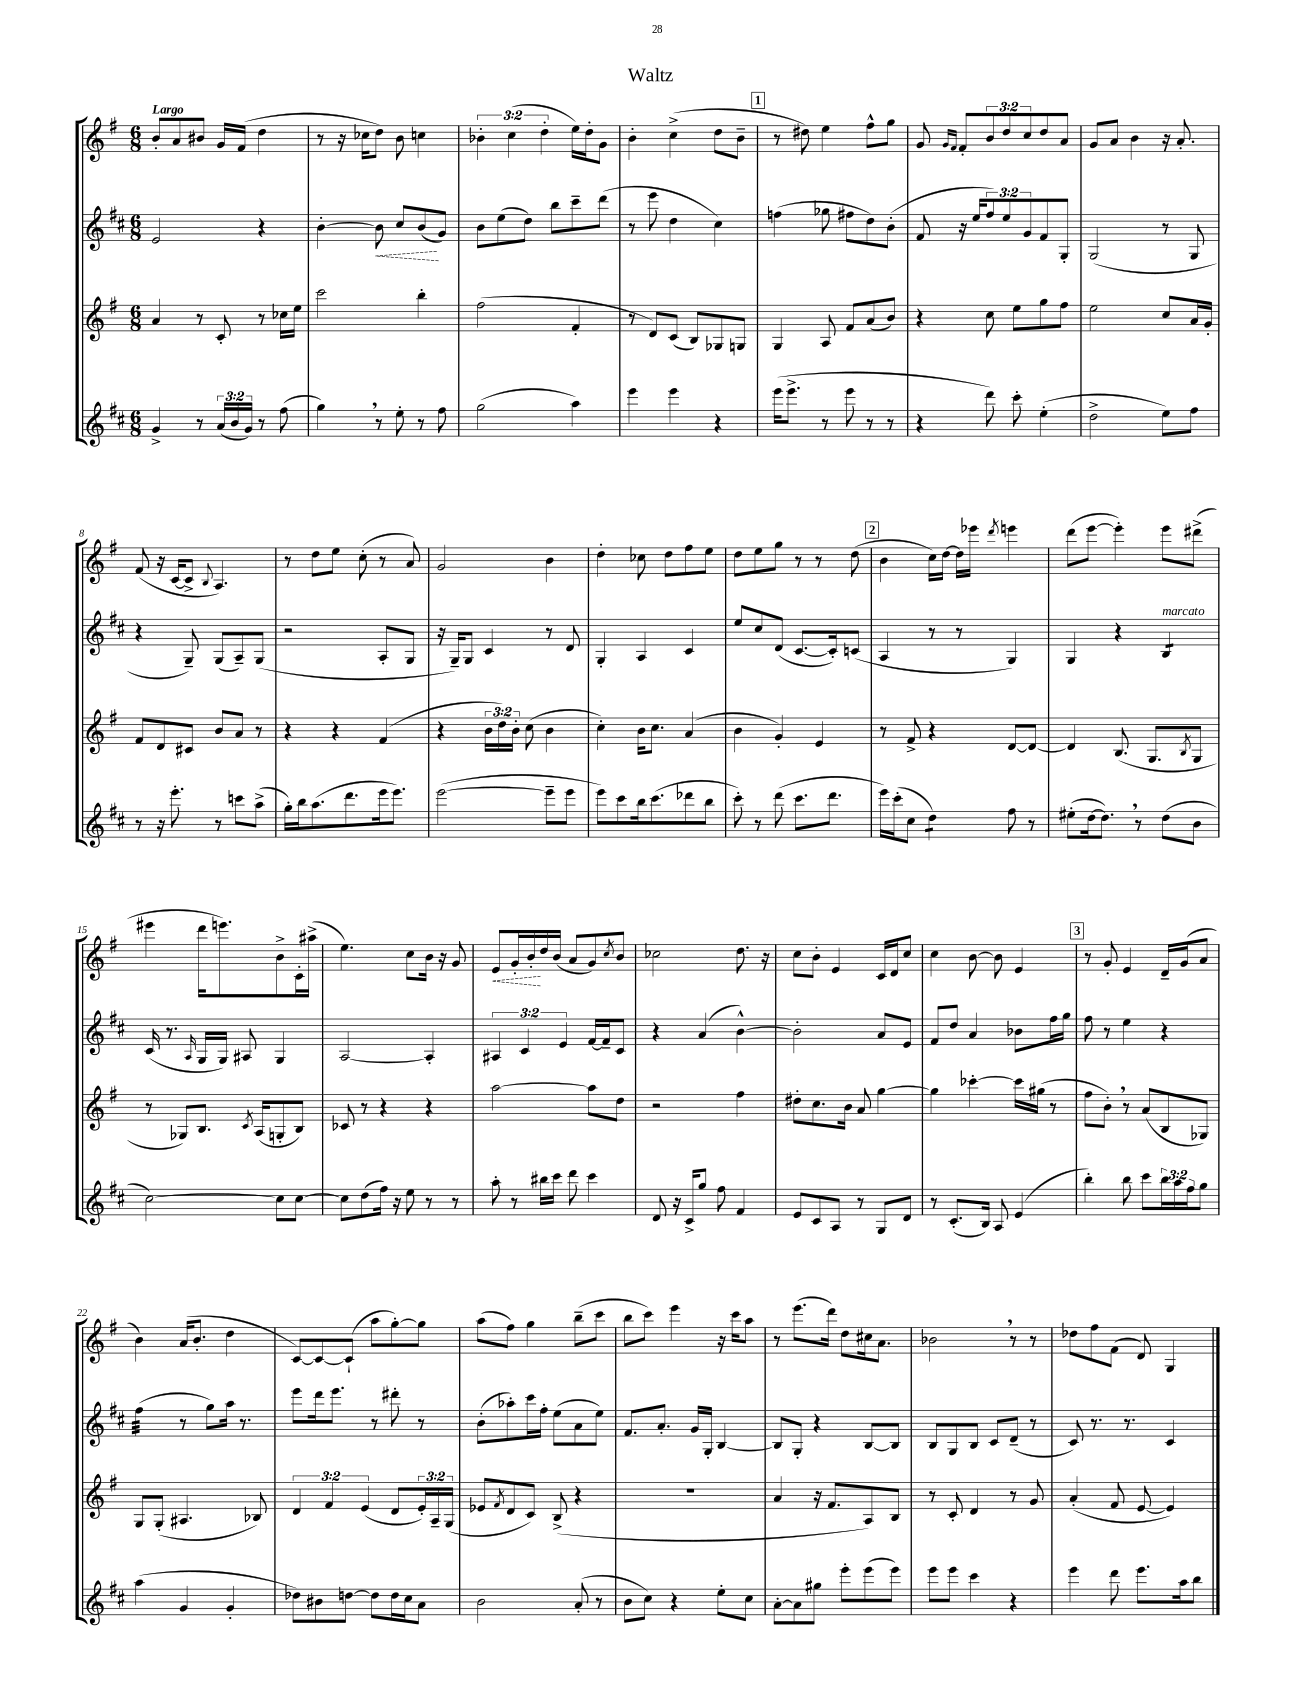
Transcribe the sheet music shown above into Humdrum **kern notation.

**kern	**kern	**kern	**kern
*staff4	*staff3	*staff2	*staff1
*clefG2	*clefG2	*clefG2	*clefG2
*k[f#c#]	*k[f#]	*k[f#c#]	*k[f#]
*M6/8	*M6/8	*M6/8	*M6/8
4g^/	4a/	2e/	8b'/L
.	.	.	8a/
8r	8r	.	8b#/J
(24a/LL	8c'/	.	16g/LL
24b/	.	.	.
.	.	.	(16f#/JJ
24g/JJ)	.	.	.
8r	8r	4r	4dd\
(8ff#\	16cc-\LL	.	.
.	16ee\JJ	.	.
=	=	=	=
4gg\)	2ccc\	[4b'\	8r
.	.	.	16r
.	.	.	16cc-\LK
8r	.	8b\]	8dd\J)
8ee'\	.	8cc#/L	8b\
8r	4bb'\	(8b/	4cc\
8ff#\	.	8g/J)	.
=	=	=	=
(2gg\	(2ff#\	8b\L	6b-'\
.	.	(8ee\	.
.	.	.	(6cc\
.	.	8dd\J)	.
.	.	.	6dd'\
.	.	8bb\L	.
4aa\)	4f#'/	8ccc#~\	16ee\LL)
.	.	.	16dd'\J
.	.	(8ddd\J	8g\J
=	=	=	=
4eee\	8r	8r	4b'\
.	8d/L)	8eee\	.
4eee\	(8c/J	4dd\	(4cc^\
.	8B/L)	.	.
4r	8G-/	4cc#\)	8dd\L
.	8G/J	.	8b~\J
=	=	=	=
(16eee\LK	4G/	(4ff\	8r
8.eee^\J	.	.	.
.	.	.	8dd#\)
8r	8A/	8gg-\	4ee\
8eee\	8f#/L	8ff#\L	.
8r	(8a/	8dd\)	8ff#^^\L
8r	8b/J)	(8b'\J	8gg\J
=	=	=	=
4r	4r	8f#/	8g/
.	.	.	16qqg/LL
.	.	.	16qqf#/JJ
.	.	16r	8f#'/L
.	.	16ee/LK	.
8ddd\)	8cc\	12ff#/)	12b/
.	.	12ee/	12dd/
8ccc#'\	8ee\L	.	.
.	.	12g/	12cc/
(4ee'\	8gg\	8f#/	8dd/
.	8ff#\J	8G'/J	8a/J
=	=	=	=
2dd^\	2ee\	(2G/	8g/L
.	.	.	8a/J
.	.	.	4b\
8ee\L)	8cc/L	8r	16r
.	.	.	8.a'/
8ff#\J	16a/L	8G/	.
.	16g'/JJ	.	.
=	=	=	=
8r	8f#/L	4r	(8f#/
16r	8d/	.	16r
8.eee'\	.	.	[16c/LK
.	8c#/J	8G~/)	8c^/]J
.	.	.	8qqB/
8r	8b/L	(8G/L	4.A/)
8ccc\L	8a/J	8A~/)	.
(8aa^\J	8r	(8G/J	.
=	=	=	=
16gg'\LL)	4r	2r	8r
16bb\J	.	.	.
(8.aa\	.	.	8dd\L
.	4r	.	8ee\J
8.ddd\	.	.	.
.	.	.	(8cc'\
16eee\k	(4f#/	8A'/L	8r
8.eee\J)	.	.	.
.	.	8G/J	8a/)
=	=	=	=
([2eee\	4r	16r	2g/
.	.	16G~/LK)	.
.	.	8G/J	.
.	24b\LL	4c#/	.
.	24dd\)	.	.
.	24b'\JJ	.	.
.	(8cc\	.	.
8eee~\]L	4b\	8r	4b\
8eee\J	.	8d/	.
=	=	=	=
8eee\L)	4cc'\)	4G'/	4dd'\
8ccc#\	.	.	.
16bb\k	16b\LK	4A/	8cc-\
(8.ccc#\	8.cc\J	.	.
.	.	.	8dd\L
8ddd-\	(4a/	4c#/	8ff#\
8bb\J	.	.	8ee\J
=	=	=	=
8ccc#'\)	4b\	8ee/L	8dd\L
8r	.	8cc#/	8ee\
(8ddd\	4g'/)	(8d/J	8gg\J
8.ccc#\L	.	[8.c#/L	8r
.	4e/	.	8r
8.ddd\J	.	16c#'/]k)	.
.	.	(8c/J	(8dd\
=	=	=	=
16eee\LL)	8r	4A/	4b\
(16ccc#'\J	.	.	.
8cc#\J	8f#^/	.	.
4dd\)	4r	8r	16cc\LL)
.	.	.	[16dd\JJ
.	.	8r	16dd\]LL
.	.	.	16eee-\JJ
.	.	.	8qddd/
8ff#\	[8d/L	4G/)	4eee\
8r	8d/_J	.	.
=	=	=	=
(8ee#'\L	4d/]	4G/	(8ddd\L
[16dd\k	.	.	[8eee\J
8.dd\]J)	.	.	.
.	(8.B/	4r	4eee'\])
8r	.	.	.
.	8.G/L	.	.
(8dd\L	.	4B/	8eee\L
.	8qB/	.	.
8b\J	8G/J	.	(8ddd#^\J
=	=	=	=
[2cc#\)	8r	(16c#/	4eee#\
.	.	8.r	.
.	8G-/L)	.	.
.	.	16qqA/	.
.	8.B/J	16G/LL	16ddd\LK
.	.	16G/JJ)	8.eee\)
.	.	8A#/	.
.	8qc/	.	.
.	(16A/LK	.	.
8cc#\]L	8G'/	4G/	8b^\
[8cc#\J	8B/J)	.	16c'\L
.	.	.	(16aa#^\JJ
=	=	=	=
8cc#\]L	8c-/	[2A/	4.ee\)
(8dd\	8r	.	.
16ff#\Jk)	4r	.	.
16r	.	.	.
8ee\	.	.	8cc\L
8r	4r	4A'/]	16b\Jk
.	.	.	16r
8r	.	.	8g/
=	=	=	=
8aa'\	[2aa\	6A#/	8e/L
8r	.	.	16g'/L
.	.	6c#/	.
.	.	.	16b'/
16bb#\LL	.	.	16dd/
16ccc#\JJ	.	.	(16b/JJ
.	.	6e/	.
8ddd\	.	.	8a/L
4ccc#\	8aa\]L	[16f#/LL	8g/)
.	.	16f#~/]J	.
.	.	.	8qcc/
.	8dd\J	8c#/J	8b/J
=	=	=	=
8d/	2r	4r	2cc-\
16r	.	.	.
16c#^/LK	.	.	.
8gg/J	.	(4a/	.
8ff#\	.	.	.
4f#/	4ff#\	[4b^^\)	8.dd\
.	.	.	16r
=	=	=	=
8e/L	8dd#'\L	2b'\]	8cc\L
8c#/	8.cc\	.	8b'\J
8A/J	.	.	4e/
.	16b\Jk	.	.
8r	8a/	.	.
8G/L	[4gg\	8a/L	16c/LL
.	.	.	16d/J
8d/J	.	8e/J	8cc/J
=	=	=	=
8r	4gg\]	8f#/L	4cc\
(8.c#'/L	.	8dd/J	.
.	[4ccc-'\	4a/	[8b\
16B/Jk)	.	.	.
8A/	.	.	8b\]
(4e/	16ccc-\]LL	8b-\L	4e/
.	(16gg#\JJ	.	.
.	8r	16ff#\L	.
.	.	16gg\JJ	.
=	=	=	=
4bb'\)	8ff#\L	8ff#\	8r
.	8b'\J)	8r	8g'/
8bb\	8r	4ee\	4e/
8ccc#\L	(8a/L	.	.
24bb\L	8B/	4r	16d~/LL
24aa\	.	.	.
.	.	.	(16g/J
24ff#\J	.	.	.
8gg\J	8G-/J)	.	8a/J
=	=	=	=
(4aa\	8G/L	(4ff#\	4b\)
.	(8G'/J	.	.
4g/	4.A#/	8r	(16a/LK
.	.	.	8.b'/J
.	.	8gg\L)	.
4g'/	.	16aa\Jk	4dd\
.	.	8.r	.
.	8B-/)	.	.
=	=	=	=
8dd-\L)	6d/	8eee\L	[8c/L)
8b#\	.	16ddd\k	8c/_
.	6f#/	.	.
.	.	8.eee\J	.
[8dd\J	.	.	(8c`/]J
.	(6e/	.	.
8dd\]L	.	8r	8aa\L
16dd\L	8d/L	8ddd#'\	[8gg'\)
16cc#\J	.	.	.
8a\J	24e'/L)	8r	8gg\]J
.	24A~/	.	.
.	(24G/JJ	.	.
=	=	=	=
2b\	8e-/L	(8b'\L	(8aa\L
.	8qf#/	.	.
.	8d/	8aa-'\)	8ff#\J)
.	8c/J)	16ccc#\L	4gg\
.	.	16ff#'\JJ	.
.	(8B^/	(8ee\L	.
(8a'/	4r	8a\	(8bb~\L
8r	.	8ee\J)	8ccc\J
=	=	=	=
8b\L	2.r	8.f#/L	8bb\L
8cc#\J)	.	.	8ccc\J)
.	.	8.a'/J	.
4r	.	.	4eee\
.	.	16g/LL	.
.	.	16G'/JJ	.
8ee'\L	.	[4B/	16r
.	.	.	16ccc\LK
8cc#\J	.	.	8aa\J
=	=	=	=
[8a'\L	4a/	8B/]L	8r
8a\]	.	8G'/J	(8.eee\L
8gg#\J	16r	4r	.
.	8.f#/L	.	16ddd\Jk)
8eee'\L	.	.	8dd\L
(8eee\	8A/)	[8B/L	16cc#\k
.	.	.	8.a\J
8eee\J)	8B/J	8B/]J	.
=	=	=	=
8eee\L	8r	8B/L	2b-\
8eee\J	8c'/	8G/	.
4ccc#\	4d/	8B/J	.
.	.	8c#/L	.
4r	8r	(8d~/J	8r
.	8g/	8r	8r
=	=	=	=
4eee\	(4a'/	8c#/)	8dd-\L
.	.	8.r	8ff#\
8ddd\	8f#/	.	(8f#\J
.	.	8.r	.
8.eee\L	[8e/	.	8d/)
.	4e/])	4c#/	4G/
16aa\k	.	.	.
8bb\J	.	.	.
==	==	==	==
*-	*-	*-	*-
